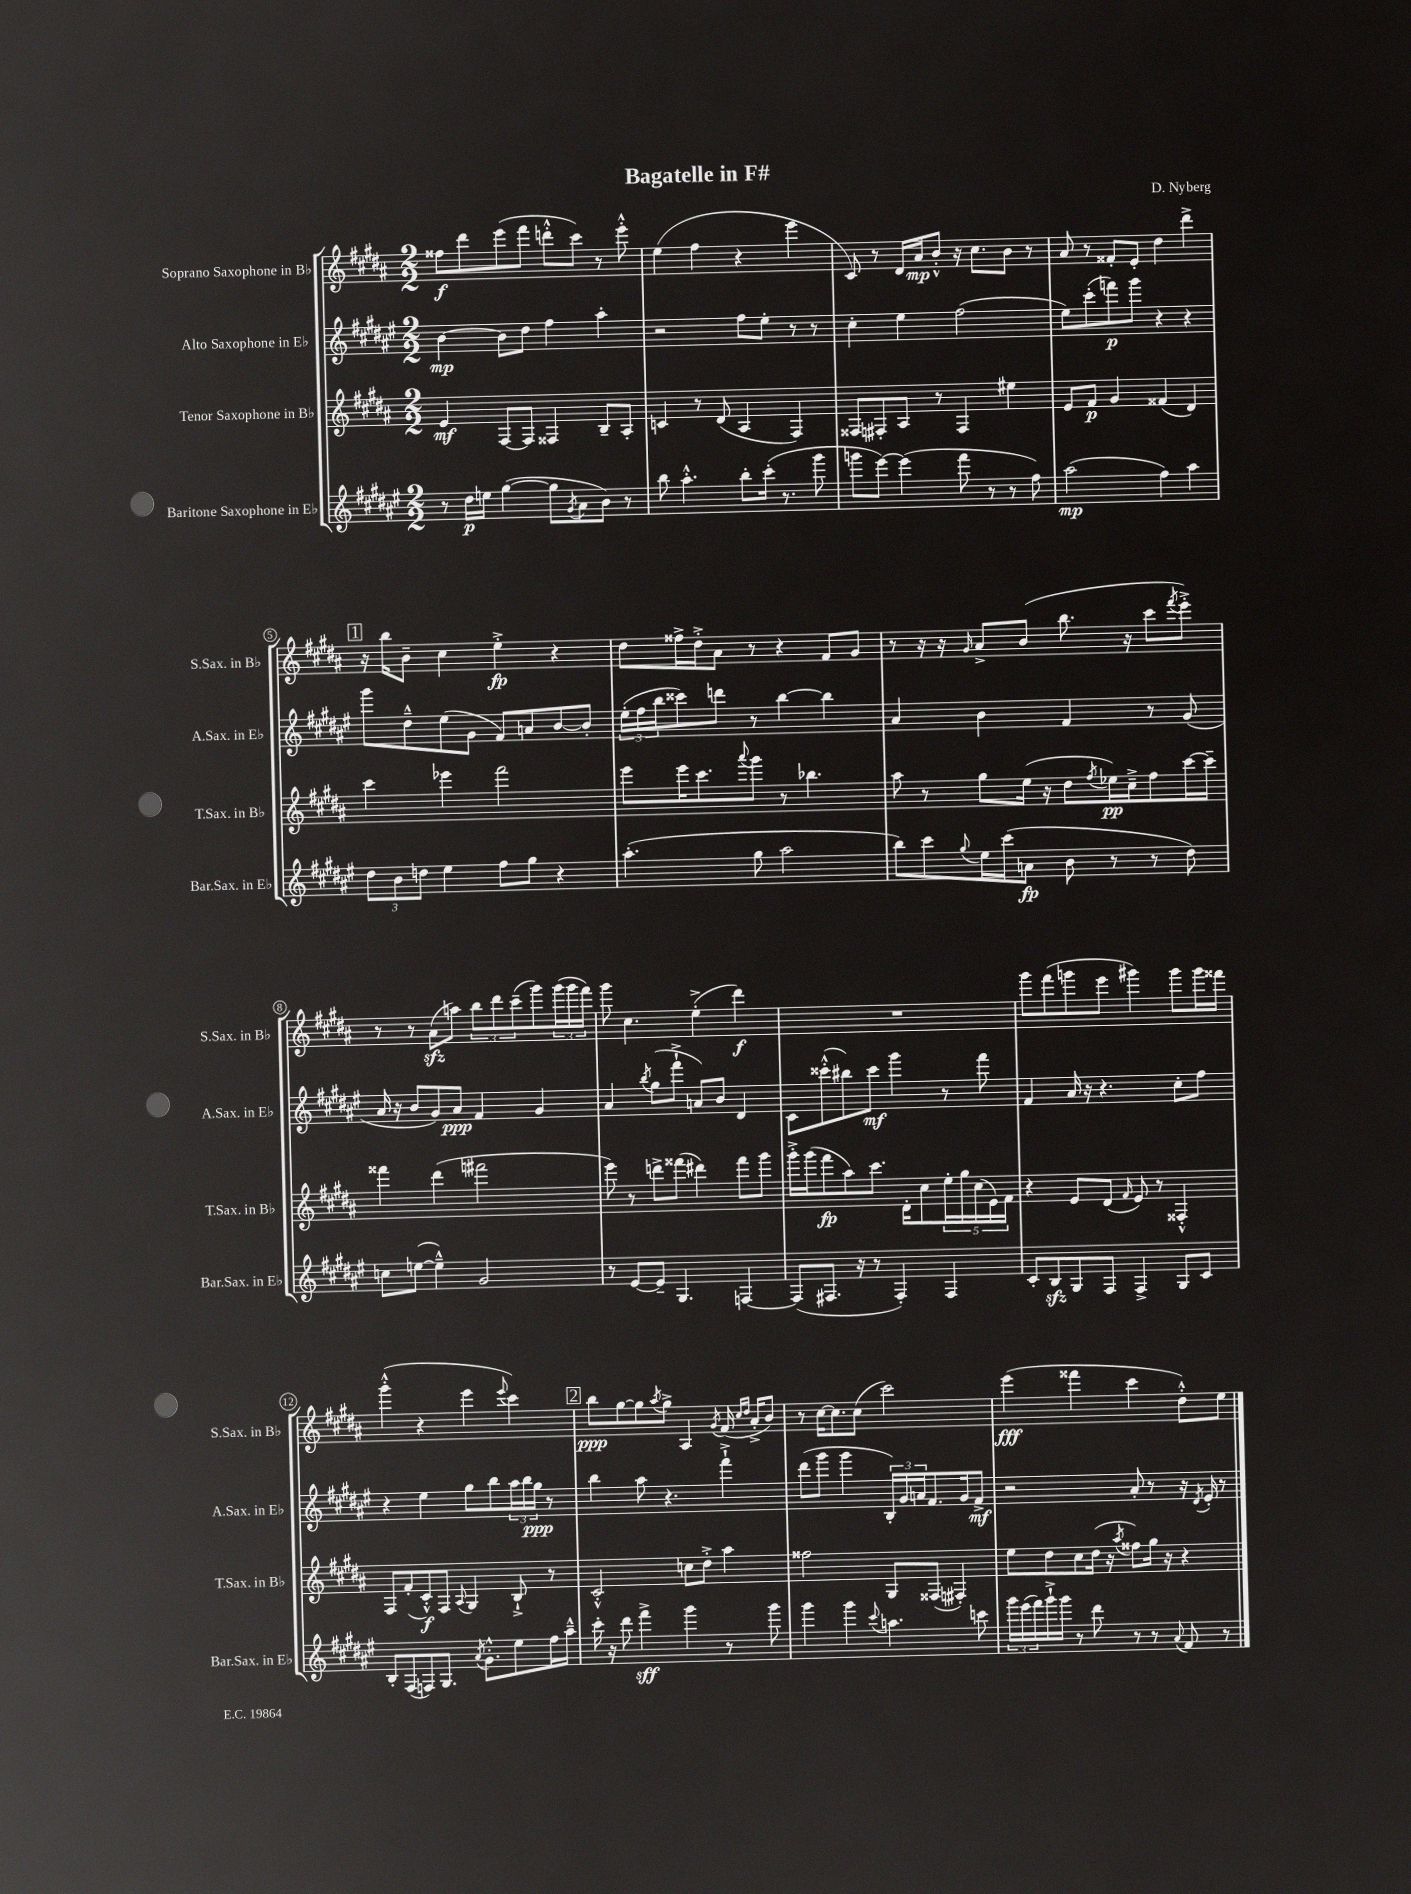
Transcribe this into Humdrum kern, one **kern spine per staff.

**kern	**dynam	**kern	**dynam	**kern	**dynam	**kern	**dynam
*part4	*part4	*part3	*part3	*part2	*part2	*part1	*part1
*staff4	*staff4	*staff3	*staff3	*staff2	*staff2	*staff1	*staff1
*I"Baritone Saxophone in E♭	*	*I"Tenor Saxophone in B♭	*	*I"Alto Saxophone in E♭	*	*I"Soprano Saxophone in B♭	*
*I'Bar.Sax. in E♭	*	*I'T.Sax. in B♭	*	*I'A.Sax. in E♭	*	*I'S.Sax. in B♭	*
*clefG2	*	*clefG2	*	*clefG2	*	*clefG2	*
*k[f#c#g#d#a#e#]	*	*k[f#c#g#d#a#]	*	*k[f#c#g#d#a#e#]	*	*k[f#c#g#d#a#]	*
*M2/2	*	*M2/2	*	*M2/2	*	*M2/2	*
=1	=1	=1	=1	=1	=1	=1	=1
8r	.	4e/	mf	[4b\	mp	8ff##X\L	f
16dd#\LL	p	.	.	.	.	8ddd#\	.
16een\JJ	.	.	.	.	.	.	.
([4gg#\	.	[8F#/L	.	8b\L]	.	(8eee\	.
.	.	8F#/J]	.	8dd#\J	.	8fff#\J	.
8gg#\L]	.	4F##X/	.	4ff#\	.	8dddn'^^\L	.
8qg#/	.	.	.	.	.	.	.
8a#\	.	.	.	.	.	8ccc#\J)	.
8b\J)	.	8B~/L	.	4aa#'\	.	8r	.
8r	.	8A#'/J	.	.	.	8eee'^^\	.
=2	=2	=2	=2	=2	=2	=2	=2
8bb\	.	4cn/	.	2r	.	(4ee\	.
4.aa#'^^\	.	.	.	.	.	.	.
.	.	8r	.	.	.	4ff#\	.
.	.	(8d#/	.	.	.	.	.
8bb'\L	.	4A#/	.	8ff#\L	.	4r	.
(16ccc#'\Jk	.	.	.	8ee#'\J	.	.	.
8.r	.	.	.	.	.	.	.
.	.	4F#/)	.	8r	.	4eee\	.
8ggg#\	.	.	.	8r	.	.	.
=3	=3	=3	=3	=3	=3	=3	=3
8gggn\L	.	8F##X/L	.	4cc#'\	.	8c#/)	.
[8eee#\J)	.	8F#X'/	.	.	.	8r	.
(4eee#\]	.	8A#/J	.	4ee#\	.	16d#/LL	.
.	.	.	.	.	.	16a#/J	mp
.	.	8r	.	.	.	8b'^^/J	.
8fff#\	.	4F#/	.	(2ff#\	.	16r	.
.	.	.	.	.	.	8.cc#\L	.
8r	.	.	.	.	.	.	.
8r	.	4ee#X\	.	.	.	8b\J	.
8ff#\)	.	.	.	.	.	8r	.
=4	=4	=4	=4	=4	=4	=4	=4
(2aa#\	mp	8e/L	.	8ee#\L)	.	8a#/	.
.	.	8f#/J	p	(8ccc#'\	.	8r	.
.	.	4g#/	.	8fffn\)	p	8f##X'/L	.
.	.	.	.	8ggg#\J	.	8e'/J	.
4ff#\)	.	(4f##X/	.	4r	.	4dd#\	.
4aa#\	.	4d#/)	.	4r	.	4ddd#^\	.
!!LO:LB:g=z
!!LO:REH:place=s1:t=1
=5	=5	=5	=5	=5	=5	=5	=5
12dd#\L	.	4ccc#\	.	8ggg#\L	.	16r	.
.	.	.	.	.	.	16bb\KL	.
12b\	.	.	.	.	.	.	.
.	.	.	.	8dd#~^^\	.	8b~\J	.
12ddn\J	.	.	.	.	.	.	.
4ee#\	.	4eee-X\	.	(8ee#\	.	4cc#\	.
.	.	.	.	8g#\J	.	.	.
8ff#\L	.	2fff#\	.	8f#/L)	.	4ee'^\	fp
8gg#\J	.	.	.	8an/	.	.	.
4r	.	.	.	[8b/	.	4r	.
.	.	.	.	8b'/J]	.	.	.
=6	=6	=6	=6	=6	=6	=6	=6
(4.aa#'\	.	8eee\L	.	(24ee#'\LL	.	8dd#\L	.
.	.	.	.	24ff#\	.	.	.
.	.	.	.	24bb\J	.	.	.
.	.	16eee\K	.	8ccc##X\)	.	16ff##X^\L	.
.	.	8.ccc#\	.	.	.	16dd#'^\J	.
.	.	.	.	8dddn\J	.	8a#\J	.
.	.	8qqaaa#/	.	.	.	.	.
8gg#\	.	8ggg#\J	.	8r	.	8r	.
2aa#\	.	8r	.	[4bb\	.	4r	.
.	.	4.bb-X\	.	.	.	.	.
.	.	.	.	4bb\]	.	8f#/L	.
.	.	.	.	.	.	8g#/J	.
=7	=7	=7	=7	=7	=7	=7	=7
8bb\L)	.	8aa#\	.	4a#/	.	8r	.
8ccc#\	.	8r	.	.	.	16r	.
.	.	.	.	.	.	16r	.
8qqgg#/	.	.	.	.	.	16qqg#/	.
16ee#\L	.	8gg#\L	.	4b\	.	8a#^/L	.
(16ccc#\J	.	.	.	.	.	.	.
8an\J	fp	(16ee\Jk	.	.	.	(8b/J	.
.	.	16r	.	.	.	.	.
8b\	.	8dd#\L	.	4f#/	.	8.bb\	.
.	.	8qff#/	.	.	.	.	.
8r	.	16ee-X\L)	pp	.	.	.	.
.	.	16cc#~^\J	.	.	.	16r	.
8r	.	8ff#\	.	8r	.	8ccc#\L	.
.	.	.	.	.	.	8qfff#/	.
8dd#\)	.	[16ccc#\L	.	(8g#/	.	8eee'^\J)	.
.	.	16ccc#~\JJ]	.	.	.	.	.
!!LO:LB:g=z
=8	=8	=8	=8	=8	=8	=8	=8
8ccn\L	.	4fff##X\	.	16a#/	.	8r	.
.	.	.	.	16r	.	.	.
([8een\J	.	.	.	8b/L	.	8r	.
4ee~^^\])	.	(4ddd#\	.	8g#/)	.	(8a#zz\L	.
.	.	.	.	8a#/J	ppp	8aan\J)	.
2g#/	.	2fff#X\	.	4f#/	.	12bb\L	.
.	.	.	.	.	.	12ddd#\	.
.	.	.	.	.	.	(12ccc#~\	.
.	.	.	.	4g#/	.	8ggg#\)	.
.	.	.	.	.	.	(24ggg#\L	.
.	.	.	.	.	.	24ggg#\	.
.	.	.	.	.	.	24fff#\JJ)	.
=9	=9	=9	=9	=9	=9	=9	=9
8r	.	8eee\)	.	4a#/	.	8ggg#\	.
[8e#/L	.	8r	.	.	.	4.cc#\	.
.	.	.	.	8qbb/	.	.	.
8e#~/J]	.	8dddn^\L	.	(8gg#\L	.	.	.
4.G#/	.	(8fff##X\J	.	8fff#`^\J	.	.	.
.	.	4ddd#X\)	.	8an/L)	.	(4ee'^\	.
.	.	.	.	8b/J	.	.	.
[4Fn/	.	8fff##\L	.	4d#/	.	4ddd#\)	f
.	.	8ggg#\J	.	.	.	.	.
=10	=10	=10	=10	=10	=10	=10	=10
(8F/L]	.	16ggg#'^\LL	.	8c#\L	.	1r	.
.	.	(16ggg#\J	.	.	.	.	.
8.F#X/J	.	8fff#\	fp	(8ccc##X'^^\	.	.	.
.	.	8aa#\)	.	8bb#X\)	.	.	.
16r	.	.	.	.	.	.	.
8r	.	8.ccc#\J	.	8ccc##\J	mf	.	.
4F#'/)	.	.	.	4ggg#\	.	.	.
.	.	16d#'\KL	.	.	.	.	.
.	.	8cc#\	.	.	.	.	.
4F#/	.	20ee'\L	.	8r	.	.	.
.	.	20gg#\	.	.	.	.	.
.	.	(20cc#\	.	.	.	.	.
.	.	.	.	8fff#\	.	.	.
.	.	20e\)	.	.	.	.	.
.	.	20f#\JJ	.	.	.	.	.
=11	=11	=11	=11	=11	=11	=11	=11
8c#'/L	.	4r	.	4f#/	.	8ggg#\L	.
8Bzz/	.	.	.	.	.	(8fff#\	.
8G#/	.	8e/L	.	16a#/	.	8gggn\	.
.	.	.	.	16r	.	.	.
8F#/J	.	(8d#/J	.	4.r	.	8eee\J	.
.	.	16qqf#/	.	.	.	.	.
4F#^/	.	8e/)	.	.	.	4ggg#X\)	.
.	.	8r	.	.	.	.	.
8G#/L	.	4F##X'^^/	.	8cc#'\L	.	8ggg#\L	.
8c#/J	.	.	.	8ff#\J	.	16ggg#\L	.
.	.	.	.	.	.	16fff##X\JJ	.
!!LO:LB:g=z
=12	=12	=12	=12	=12	=12	=12	=12
8B'/L	.	8F#/L	.	4r	.	(4ggg#'^^\	.
(8F#/	.	(8f#'/	.	.	.	.	.
8Fn/)	.	8c#'^^/)	f	4ee#\	.	4r	.
8.G#/J	.	8F#/J	.	.	.	.	.
.	.	8qqA#/	.	.	.	.	.
.	.	4G#/	.	8gg#\L	.	4eee\	.
8qa#/	.	.	.	.	.	.	.
8.g#'^^\L	.	.	.	.	.	.	.
.	.	.	.	8bb\	.	.	.
.	.	.	.	.	.	8qqeee/	.
8ee#\	.	8B`^/	.	24aa#\L	.	4ccc#\)	.
.	.	.	.	24bb\	.	.	.
.	.	.	.	24gg#\JJ	ppp	.	.
16ff#\L	.	8r	.	8r	.	.	.
16aa#~^^\JJ	.	.	.	.	.	.	.
!!LO:REH:place=s1:t=2
=13	=13	=13	=13	=13	=13	=13	=13
16ccc#'\	.	2c#'^^/	.	4bb\	.	8bb\L	ppp
16r	.	.	.	.	.	.	.
8ddd#\	.	.	.	.	.	[8gg#\	.
4fff#^\	sff	.	.	8aa#\	.	8gg#\]	.
.	.	.	.	.	.	8qaa#/	.
.	.	.	.	4.r	.	8gg#^\J	.
4ggg#\	.	8ccn\L	.	.	.	4A#/	.
.	.	8dd#'^\J	.	.	.	.	.
.	.	.	.	.	.	8qg#/	.
8r	.	4aa#\	.	4fff#`^\	.	(16f#/	.
.	.	.	.	.	.	16qqcc#/LL	.
.	.	.	.	.	.	16qqdd#/JJ	.
.	.	.	.	.	.	16a#'^/KL	.
8ggg#\	.	.	.	.	.	8b/J)	.
=14	=14	=14	=14	=14	=14	=14	=14
4ggg#\	.	2ff##X\	.	(8ddd#\L	.	8r	.
.	.	.	.	8ggg#\J	.	[16cc#\KL	.
.	.	.	.	.	.	8.cc#\]	.
4ggg#\	.	.	.	4ggg#\	.	.	.
.	.	.	.	.	.	(8cc#\J	.
8qqccc#/	.	.	.	.	.	.	.
4.aan\	.	8G#/L	.	24B'/LL)	.	2ccc#\)	.
.	.	.	.	24g#/	.	.	.
.	.	.	.	24an/J	.	.	.
.	.	(8F##X/J	.	8.f#/	.	.	.
.	.	4F#X'/)	.	.	.	.	.
.	.	.	.	16g#/k	.	.	.
8cccn\	.	.	.	8f#^/J	mf	.	.
=15	=15	=15	=15	=15	=15	=15	=15
24ggg#\LL	.	8ee\L	.	2r	.	(4eee\	fff
(24eee#\	.	.	.	.	.	.	.
24fff#\)	.	.	.	.	.	.	.
16ggg#`^\	.	8dd#\	.	.	.	.	.
16ggg#\JJ	.	.	.	.	.	.	.
8r	.	8cc#\	.	.	.	4fff##X\	.
8ddd#\	.	(16dd#\Jk	.	.	.	.	.
.	.	16r	.	.	.	.	.
.	.	8qaa#/	.	.	.	.	.
8r	.	8ff##X\L)	.	8a#'/	.	4ccc#\	.
8r	.	16gg#\Jk	.	8r	.	.	.
.	.	16r	.	.	.	.	.
8qqa#/	.	.	.	.	.	.	.
8f#/	.	4r	.	16r	.	8dd#'^^\L)	.
.	.	.	.	8qd#/	.	.	.
.	.	.	.	16e#'/	.	.	.
8r	.	.	.	8r	.	8ee\J	.
==	==	==	==	==	==	==	==
*-	*-	*-	*-	*-	*-	*-	*-
